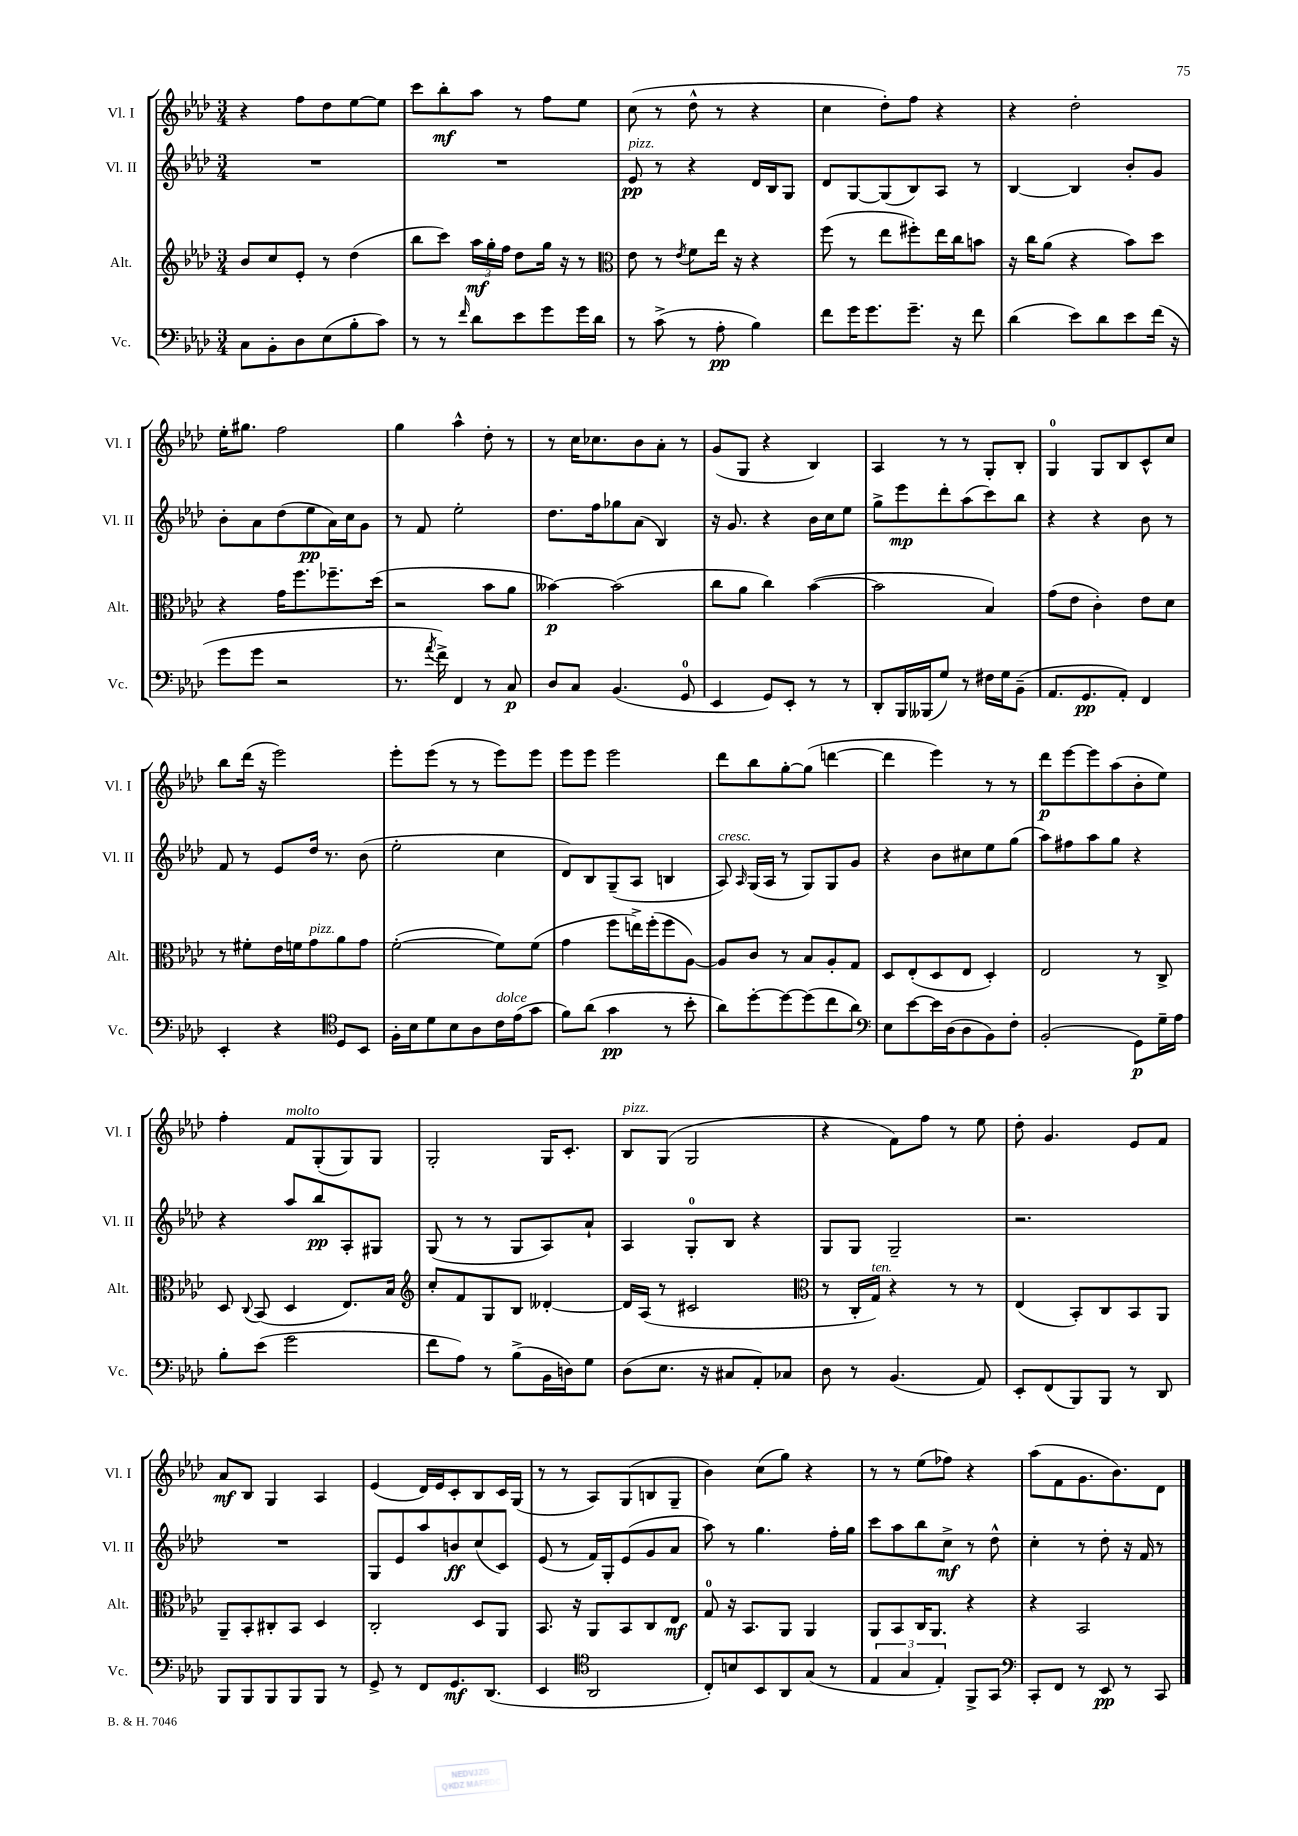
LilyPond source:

<<
\new StaffGroup <<
\new Staff = "s0" \with { instrumentName = "Vl. I" shortInstrumentName = "Vl. I" } {
    \clef treble \key aes \major \numericTimeSignature \time 3/4
    \autoBeamOff r4 f''8[ des''8 ees''8~ ees''8] |
    c'''8[ bes''8-.\mf aes''8] r8 f''8[ ees''8] |
    c''8( r8 des''8-^ r8 r4 |
    c''4 des''8[-.) f''8] r4 |
    r4 des''2-. |
    ees''16[-. gis''8.] f''2 |
    g''4 aes''4-^ des''8-. r8 |
    r8 c''16[ ces''8. bes'8 aes'8]-. r8 |
    g'8[( g8] r4 bes4) |
    aes4 r8 r8 g8[-. bes8]-. |
    g4-0 g8[ bes8 c'8-^ c''8] |
    bes''8[ des'''16]( r16 ees'''2) |
    ees'''8[-. ees'''8]( r8 r8 ees'''8[) ees'''8] |
    ees'''8[ ees'''8] ees'''2 |
    des'''8[ bes''8 g''8~-. g''8]( d'''4~ |
    d'''4 ees'''4) r8 r8 |
    des'''8[\p ees'''8~ ees'''8 aes''8( bes'8-. ees''8]) |
    f''4-. f'8[^\markup { \italic "molto" } g8-.( g8) g8] |
    g2-. g16[ c'8.]-. |
    bes8[^\markup { \italic "pizz." } g8]( g2 |
    r4 f'8[) f''8] r8 ees''8 |
    des''8-. g'4. ees'8[ f'8] |
    aes'8[\mf bes8] g4 aes4 |
    ees'4( des'16[) ees'16 c'8-. bes8 c'16 g16]( |
    r8 r8 aes8[) g8( b8 g8]-- |
    bes'4) c''8[( g''8]) r4 |
    r8 r8 ees''8[( fes''8]) r4 |
    aes''8[( f'8 g'8. bes'8.) des'8] \bar "|." |
}
\new Staff = "s1" \with { instrumentName = "Vl. II" shortInstrumentName = "Vl. II" } {
    \clef treble \key aes \major \numericTimeSignature \time 3/4
    \autoBeamOff R2. |
    R2. |
    ees'8\pp^\markup { \italic "pizz." } r8 r4 des'16[ bes16 g8] |
    des'8[ g8~ g8( bes8) aes8] r8 |
    bes4~ bes4 bes'8[-. g'8] |
    bes'8[-. aes'8 des''8( ees''8\pp aes'16) c''16 g'8] |
    r8 f'8 ees''2-. |
    des''8.[ f''16 ges''8 aes'8]( bes4) |
    r16 g'8. r4 bes'16[ c''16 ees''8] |
    g''8[-> ees'''8\mp des'''8-. aes''8( c'''8) bes''8] |
    r4 r4 bes'8 r8 |
    f'8 r8 ees'8[ des''16] r8. bes'8( |
    ees''2-. c''4 |
    des'8[) bes8 g8--( aes8] b4 |
    aes8^\markup { \italic "cresc." }) \grace { aes16 } g16[( aes16] r8 g8[) g8 g'8] |
    r4 bes'8[ cis''8 ees''8 g''8]( |
    aes''8[) fis''8 aes''8 g''8] r4 |
    r4 aes''8[ bes''8\pp aes8-. gis8] |
    g8( r8 r8 g8[ aes8) aes'8]-! |
    aes4 g8[-0-. bes8] r4 |
    g8[ g8] g2-- |
    r2. |
    R2. |
    g8[ ees'8 aes''8 b'8\ff c''8( c'8]) |
    ees'8( r8 f'16[) g16-. ees'8( g'8 aes'8] |
    aes''8) r8 g''4. f''16[-. g''16] |
    c'''8[ aes''8 bes''8 c''8]->\mf r8 des''8-^ |
    c''4-. r8 des''8-. r16 f'16 r8 \bar "|." |
}
\new Staff = "s2" \with { instrumentName = "Alt." shortInstrumentName = "Alt." } {
    \clef treble \key aes \major \numericTimeSignature \time 3/4
    \autoBeamOff bes'8[ c''8 ees'8]-. r8 des''4( |
    bes''8[ c'''8]) \tuplet 3/2 { aes''16[\mf g''16-. f''16] } des''8[ g''16] r16 r8 |
    \clef alto ees'8 r8 \acciaccatura { ees'8 } f'8[ ees''16] r16 r4 |
    f''8( r8 ees''8[ fis''8-.) ees''16 c''16 b'8] |
    r16 c''16[ aes'8]( r4 bes'8[) des''8] |
    r4 g'16[ f''8. fes''8.-- des''16]( |
    r2 bes'8[ aes'8] |
    beses'4~\p) beses'2( |
    c''8[ aes'8] c''4) bes'4~( |
    bes'2 bes4) |
    g'8[( ees'8] c'4-.) ees'8[ des'8] |
    r8 fis'8[-. ees'16 f'16 g'8^\markup { \italic "pizz." } aes'8 g'8] |
    f'2~-.( f'8[) f'8]( |
    g'4 f''8[ e''16->) f''16-.( f''8 aes8]~) |
    aes8[ c'8] r8 bes8[ aes8-. g8] |
    des8[ ees8-.( des8 ees8] des4-.) |
    ees2 r8 c8-> |
    des8 \appoggiatura { c8 } bes,8( des4 ees8.[) bes16] |
    \clef treble c''8[-. f'8 g8 bes8] deses'4~-. |
    deses'16[ aes16]( r8 cis'2 |
    \clef alto r8 c16[-. g16]^\markup { \italic "ten." }) r4 r8 r8 |
    ees4( bes,8[-.) c8 bes,8 aes,8] |
    aes,8[-- bes,8-. cis8-. bes,8] des4 |
    c2-. des8[ aes,8] |
    bes,8. r16 aes,8[ bes,8 c8 ees8]\mf |
    g8-0 r16 bes,8.[ aes,8] aes,4 |
    aes,8[ bes,8 c16 aes,8.] r4 |
    r4 bes,2 \bar "|." |
}
\new Staff = "s3" \with { instrumentName = "Vc." shortInstrumentName = "Vc." } {
    \clef bass \key aes \major \numericTimeSignature \time 3/4
    \autoBeamOff c8[ bes,8-. des8 ees8( bes8-. c'8]) |
    r8 r8 \grace { f'16 } des'8[ ees'8 g'8 g'16 des'16] |
    r8 c'8->( r8 aes8-.\pp bes4) |
    f'8[ g'16 g'8. g'8.]-- r16 f'8 |
    des'4( ees'8[) des'8 ees'8 f'16]( r16 |
    g'8[ g'8] r2 |
    r8. \acciaccatura { aes'8 } f'16->) f,4 r8 c8\p |
    des8[ c8] bes,4.( g,8-0 |
    ees,4 g,8[) ees,8]-. r8 r8 |
    des,8[-. bes,,16 beses,,16( g8]) r8 fis16[ g16 bes,8]--( |
    aes,8.[ g,8.\pp aes,8]-.) f,4 |
    ees,4-. r4 \clef tenor des8[ bes,8] |
    f16[-. bes16 des'8 bes8 aes8 c'16^\markup { \italic "dolce" } ees'16( g'8] |
    f'8[) aes'8]( g'4\pp r8 bes'8-. |
    aes'8[) des''8~-. des''8~ des''8( c''8 aes'8]) |
    \clef bass ees8[ ees'8~ ees'16 des16( des8 bes,8) f8]-. |
    bes,2-.( g,8[\p) g16-- aes16] |
    bes8[-. ees'8]( g'2 |
    f'8[ aes8]) r8 bes8[->( bes,16 d16) g8] |
    des8[( ees8.] r16 cis8[ aes,8-.) ces8] |
    des8 r8 bes,4.( aes,8) |
    ees,8[-. f,8( bes,,8) bes,,8] r8 des,8 |
    bes,,8[ bes,,8 bes,,8 bes,,8 bes,,8] r8 |
    g,8-> r8 f,8[ g,8.\mf des,8.]( |
    ees,4 \clef tenor aes,2 |
    c8[-.) b8 bes,8 aes,8 g8]( r8 |
    \tuplet 3/2 { ees4 g4 ees4-.) } f,8[-> g,8] |
    \clef bass c,8[-. f,8] r8 ees,8\pp r8 c,8 \bar "|." |
}
>>
>>
\layout { \context { \Score \remove "Bar_number_engraver" } }
